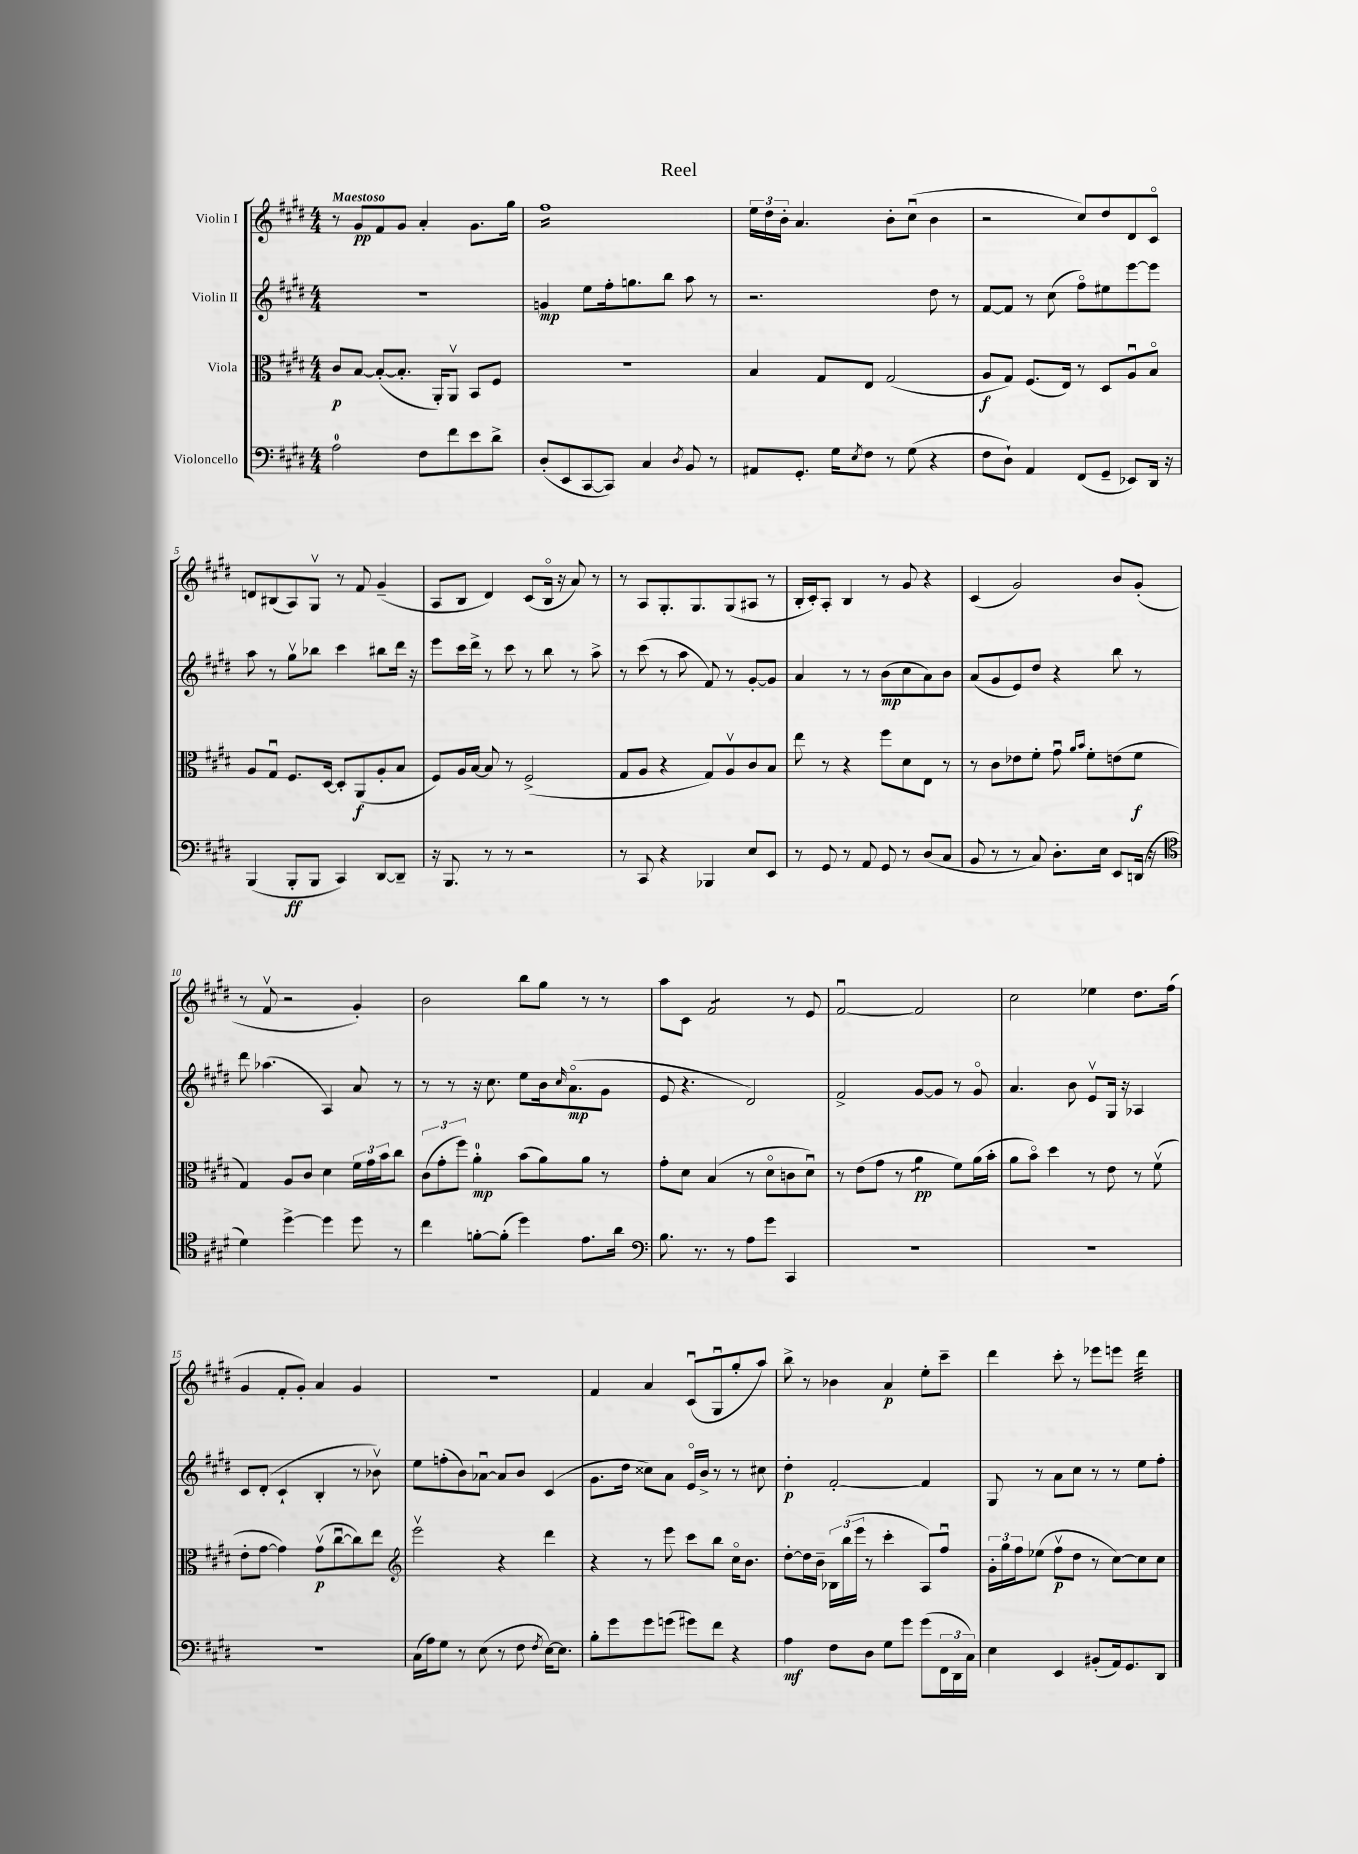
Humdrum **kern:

**kern	**kern	**kern	**kern
*staff4	*staff3	*staff2	*staff1
*clefF4	*clefC3	*clefG2	*clefG2
*k[f#c#g#d#]	*k[f#c#g#d#]	*k[f#c#g#d#]	*k[f#c#g#d#]
*M4/4	*M4/4	*M4/4	*M4/4
2A\	8c#/L	1r	8r
.	[8B/J	.	8g#/L
.	(8B'/_L	.	8f#/
.	8.B'/]J	.	8g#/J
8F#\L	.	.	4a'/
.	16AA'/LK)	.	.
8f#\	8AAv/J	.	.
8e\	8BB/L	.	8.g#\L
8d#^\J	8F#/J	.	.
.	.	.	16gg#\Jk
=	=	=	=
(8D#'/L	1r	4g/	1ff#
8EE/	.	.	.
[8CC#/	.	8ee\L	.
8CC#/]J)	.	16ff#'\k	.
.	.	8.gg\	.
4C#/	.	.	.
.	.	8bb\J	.
8qD#/	.	.	.
8BB/	.	8aa\	.
8r	.	8r	.
=	=	=	=
8AA#/L	4B/	2.r	24ee\LL
.	.	.	24dd#\
.	.	.	24b'\JJ
8.GG#'/J	.	.	4.a/
.	8G#/L	.	.
16G#\LK	.	.	.
8qE/	.	.	.
8F#\J	8E/J	.	.
8r	(2G#/	.	8b'\L
(8G#\	.	.	(8cc#u\J
4r	.	8dd#\	4b\
.	.	8r	.
=	=	=	=
8F#\L	8A/L	[8f#/L	2r
8D#`\J)	8G#/J)	8f#/]J	.
4AA/	(8.F#/L	8r	.
.	.	(8cc#\	.
.	16E/Jk)	.	.
(8FF#/L	8r	8ff#o\L)	8cc#/L)
8GG#~/J	8D#/L	8ee#\	8dd#/
8EE-/L)	8Au/	[8eee\	8d#/
16DD#/Jk	8Bo/J	8eee\]J	8c#o/J
16r	.	.	.
=	=	=	=
(4BBB/	8A/L	8aa\	8d/L
.	8G#u/J	8r	(8B#/
8BBB'/L	8.F#/L	8gg#v\L	8A/)
8BBB/J	.	8bb-\J	8G#v/J
.	[16D#/Jk	.	.
4CC#/)	8D#'/]L	4ccc#\	8r
.	(8AA/	.	8f#/
[8DD#/L	8A'/	8bb#\L	(4g#~/
8DD#~/]J	8B/J	16ddd#\Jk	.
.	.	16r	.
=	=	=	=
16r	8F#/L)	8eee\L	8A/L
8.BBB/	.	.	.
.	16A/L	16ccc#\L	8B/J
.	[16B/JJ	16ddd#^\JJ	.
8r	8B/]	8r	4d#/)
8r	8r	8ccc#\	.
2r	(2F#^/	8r	(8c#/L
.	.	8bb\	16Bo/Jk
.	.	.	16r
.	.	8r	8a/)
.	.	8aa^\	8r
=	=	=	=
8r	8G#/L	8r	8r
8CC#/	8A/J	(8ccc#\	8A/L
4r	4r	8r	8.G#'/
.	.	8aa\	.
.	.	.	8.G#/
4BBB-/	8G#/L)	8f#/)	.
.	8Av/	8r	(8G#/
8E/L	8c#/	[8g#'/L	8A#/J
8EE/J	8B/J	8g#/]J	8r
=	=	=	=
8r	8ee\	4a/	16B'/LL
.	.	.	16c#'/J)
8GG#/	8r	.	8A'/J
8r	4r	8r	4B/
8AA/	.	8r	.
8GG#/	8ff#\L	(8b\L	8r
8r	8d#\	8cc#\	8g#/
(8D#/L	8E\J	8a\)	4r
8C#/J	8r	8b\J	.
=	=	=	=
8BB/	8r	(8a/L	(4c#/
8r	8c#\L	8g#/	.
8r	8e-\	8e/)	2g#/)
8C#/)	8f#'\J	8dd#/J	.
8.D#'\L	8g#u\	4r	.
.	16qqa/LL	.	.
.	16qqb/JJ	.	.
.	8f#'\L	.	.
16E\Jk	.	.	.
8EE/L	(8e\	8bb\	8b/L
(16DD/Jk	8f#\J	8r	(8g#'/J
16r	.	.	.
=	=	=	=
*clefC4	*	*	*
4d#\)	4G#/)	8ddd#\	8r
.	.	(4.aa-\	8f#v/
[4dd#^\	8A/L	.	2r
.	8c#/J	.	.
4dd#\]	4d#\	4A/)	.
8dd#\	24f#\LL	8a/	4g#'/)
.	24g#\	.	.
.	24b\J	.	.
8r	8cc#\J	8r	.
=	=	=	=
4cc#\	(12c#\L	8r	2b\
.	12g#'\	.	.
.	.	8r	.
.	12ff#\J)	.	.
[8f'\L	4a'\	16r	.
.	.	8.cc#\	.
(8f'\]J	.	.	.
4dd#\)	(8b\L	8ee\L	8bb\L
.	8a\)	16b\k	8gg#\J
.	.	16qqcc#/	.
.	.	(8.ao\	.
8.e\L	8a\J	.	8r
.	8r	8g#\J	8r
16a\Jk	.	.	.
=	=	=	=
*clefF4	*	*	*
8.B\	8g#'\L	8e/	8aa\L
.	8d#\J	4.r	8c#\J
8.r	.	.	.
.	(4B/	.	2f#/
8r	.	.	.
8A\L	8r	2d#/)	.
8g#\J	8d#o\L	.	.
4CC#/	8c\	.	8r
.	8d#u\J)	.	8e/
=	=	=	=
1r	8r	2f#^/	[2f#u/
.	(8e\L	.	.
.	8g#\J	.	.
.	8r	.	.
.	4a\	[8g#/L	2f#/]
.	.	8g#/]J	.
.	8f#\L)	8r	.
.	(16a\L	8g#o/	.
.	16b'\JJ	.	.
=	=	=	=
1r	8a\L	4.a/	2cc#\
.	8bo\J)	.	.
.	4dd#\	.	.
.	.	8b\	.
.	8r	8ev/L	4ee-\
.	8e\	16G#/Jk	.
.	.	16r	.
.	8r	4A-/	8.dd#\L
.	(8f#v\	.	.
.	.	.	(16ff#\Jk
=	=	=	=
1r	8e'\L	8c#/L	4g#/
.	[8g#\J	(8d#'/J	.
.	4g#\])	4c#`/	8f#'/L
.	.	.	8g#'/J)
.	(8g#v\L	4B'/	4a/
.	[8cc#u\	.	.
.	8cc#\])	8r	4g#/
.	8ee\J	8b-v\)	.
=	=	=	=
*	*clefG2	*	*
(16C#\LL	2eeev\	8ee\L	1r
16A\J)	.	.	.
8G#\J	.	(8ff'\	.
8r	.	8b\)	.
(8E\	.	[8a-u\J	.
8r	4r	8a-/]L	.
8F#\	.	8b/J	.
8qF#/	.	.	.
[16E\LK)	4ddd#\	(4c#/	.
8.E\]J	.	.	.
=	=	=	=
8B'\L	4r	8.g#\L	4f#/
8g#\	.	.	.
.	.	16dd#\Jk	.
8g#\	8r	8cc##\L)	4a/
(8g\J	8eee\	8a\J	.
8g#\L)	8ccc#\L	16eo/LL	(8c#u/L
.	.	16b^/JJ	.
8f#\J	8bb\J	8r	8G#u/
4r	16cc#o\LK	8r	8gg#'/
.	8.b\J	.	.
.	.	8cc#\	8aa/J)
=	=	=	=
4A\	[8dd#'\L	4dd#'\	8bb^\
.	16dd#\]L	.	8r
.	16b~\JJ	.	.
8F#\L	24B-\LL	[2f#'/	4b-\
.	(24bb\	.	.
.	24eee\JJ	.	.
8D#\J	8r	.	.
8G#\L	4ccc#'\	.	4a/
8g#\J	.	.	.
(8g#\L	8A/L)	4f#/]	8ee'\L
24FF#\L	8ff#u/J	.	8ccc#~\J
24DD#\	.	.	.
24C#\JJ)	.	.	.
=	=	=	=
4E\	24g#'\LL	8G#/	4ddd#\
.	24gg#\	.	.
.	24ff#\J	.	.
.	(8ee-\J	8r	.
4EE/	8ff#v\L	8a\L	8ccc#'\
.	8dd#\J	8cc#\J	8r
(8BB#'/L	8r	8r	8eee-\L
16AA/k)	[8cc#\L)	8r	8eee\J
8.GG#/	.	.	.
.	8cc#\]	8ee\L	4ddd#\
8DD#/J	8cc#\J	8ff#'\J	.
==	==	==	==
*-	*-	*-	*-
